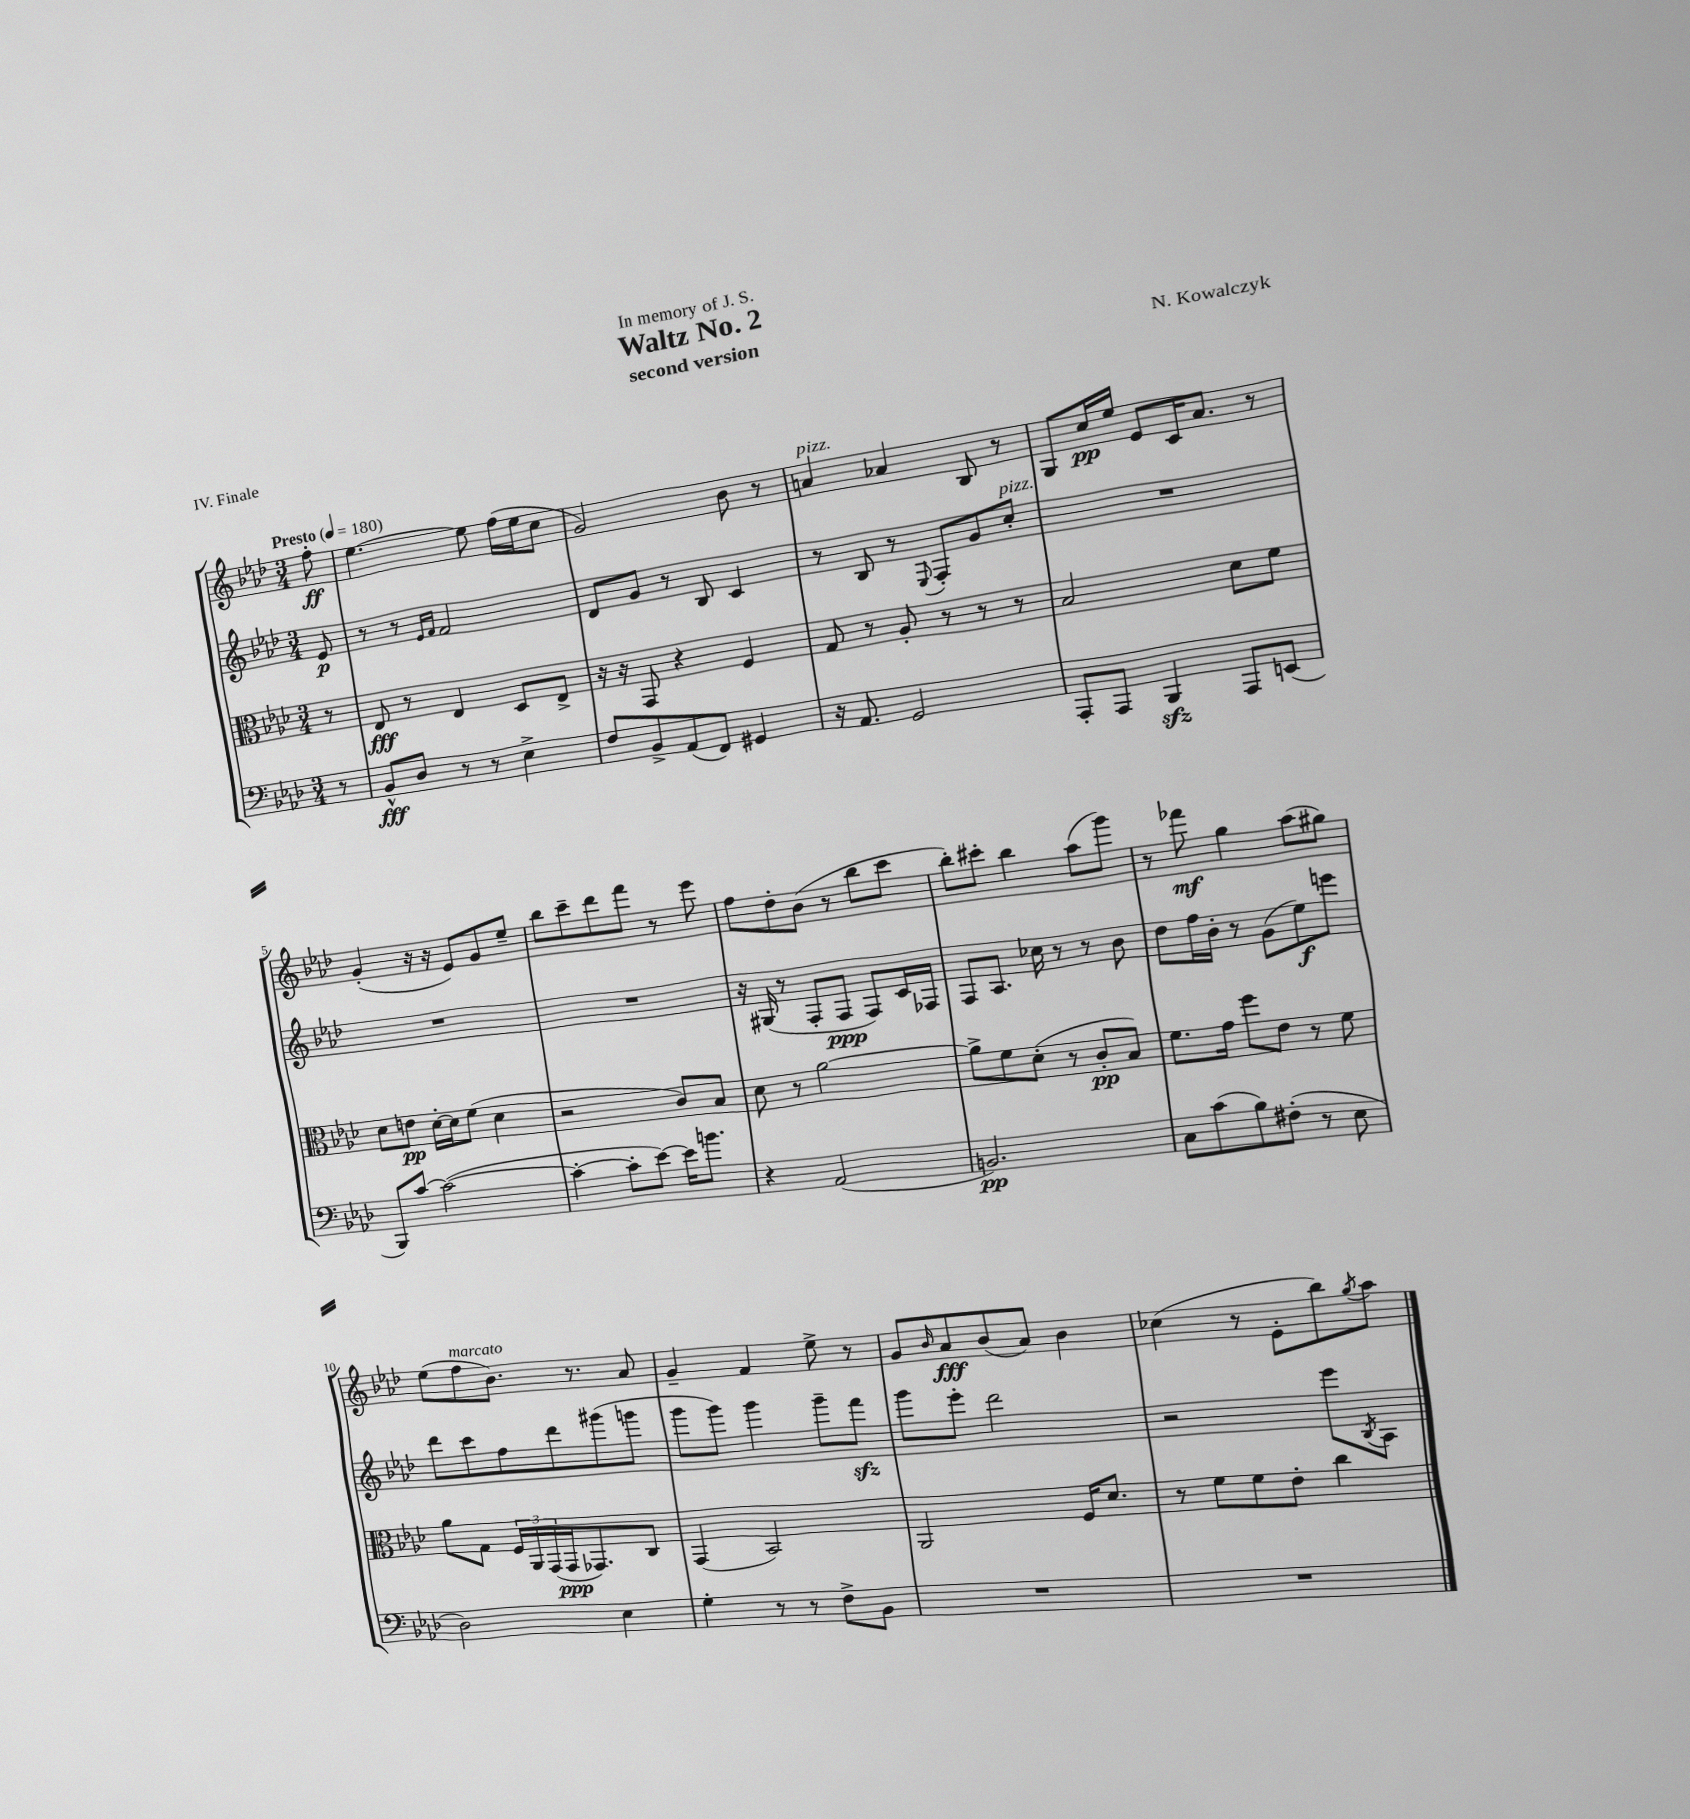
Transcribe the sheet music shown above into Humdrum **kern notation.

**kern	**kern	**kern	**kern
*staff4	*staff3	*staff2	*staff1
*clefF4	*clefC3	*clefG2	*clefG2
*k[b-e-a-d-]	*k[b-e-a-d-]	*k[b-e-a-d-]	*k[b-e-a-d-]
*M3/4	*M3/4	*M3/4	*M3/4
*MM180	*MM180	*MM180	*MM180
8r	8r	8e-	8ff'
=	=	=	=
8BB-^^	8E-	8r	[4.ee-
8D-	8r	8r	.
.	.	16qqe-	.
.	.	16qqf	.
8r	4E-	2f	.
8r	.	.	8ee-]
4E-^	8D-	.	(16ff
.	.	.	16ee-
.	8E-^	.	8cc
=	=	=	=
8F	16r	8d-	2g)
.	16r	.	.
8BB-^	8GG	8g	.
(8AA-	4r	8r	.
8FF)	.	8B-	.
4GG#	4F	4c	8b-
.	.	.	8r
=	=	=	=
16r	8G	8r	4a
8.AA-	.	.	.
.	8r	8B-	.
2GG	8A-'	8r	4a-
.	.	8qqE-	.
.	8r	8F'	.
.	8r	8g	8B-
.	8r	8cc'	8r
=	=	=	=
8AAA-'	2B-	2.r	8G
8AAA-	.	.	16cc
.	.	.	16ee-
4BBB-	.	.	8e-
.	.	.	16c
.	.	.	8.a-
8AAA-	8d-	.	.
(8EE	8f	.	8r
=	=	=	=
8BBB-)	8d-	2.r	(4g'
[8c	8e	.	.
(2c_	[16d-'	.	16r
.	16d-]	.	16r
.	(8f	.	8e-)
.	4d-	.	8g
.	.	.	8ee-~
=	=	=	=
4c'_	2r	2.r	8bb-
.	.	.	8ccc~
8c']	.	.	8ddd-
[8e-)	.	.	8fff
16e-]	8c)	.	8r
8.b	.	.	.
.	8B-	.	8eee-
=	=	=	=
4r	8d-	16r	8ff
.	.	(16G#	.
.	8r	8r	8dd-'
(2AA-	[2a-	8F'	(8b-
.	.	8F	8r
.	.	8F)	8bb-
.	.	16c	8ccc
.	.	16F-	.
=	=	=	=
2.BB)	8a-^]	8F	8bb-')
.	8f	8.A-	8ccc#'
.	(8d-'	.	4bb-
.	.	16cc-	.
.	8r	8r	.
.	8c'	8r	(8aa-
.	8B-)	8b-	8ggg)
=	=	=	=
8C	8.f	8dd-	8r
(8c	.	16ff	8fff-
.	16g	16b-'	.
8B-)	8ff	8r	4gg
(8F#'	8e-	(8g	.
8r	8r	8ee-)	(8aa-
8E-	8f	8eee	8gg#)
=	=	=	=
2D-)	8a-	8ddd-	(8ee-
.	8G	8ccc	8ff
.	24F	8ff	8.b-)
.	24AA-	.	.
.	(24GG	.	.
.	16GG	8ddd-	.
.	8.GG-)	.	8.r
4E-	.	(8ggg#	.
.	8C	8ggg	8a-
=	=	=	=
4G'	(4GG	8ggg	4g~
.	.	8ggg)	.
8r	2BB-)	4ggg	4f
8r	.	.	.
8F^	.	8ggg~	8ee-^
8BB-	.	8fff	8r
=	=	=	=
2.r	2AA-	8ggg	8g
.	.	.	16qqb-
.	.	8eee-'	8a-
.	.	2ddd-	(8b-
.	.	.	8a-)
.	16F	.	4b-
.	8.d-	.	.
=	=	=	=
2.r	8r	2r	(4cc-
.	8f	.	.
.	8f	.	8r
.	8e-'	.	8e-'
.	4cc	8eee-	8bb-)
.	.	8qB-	8qgg
.	.	8A-	8aa-
==	==	==	==
*-	*-	*-	*-
